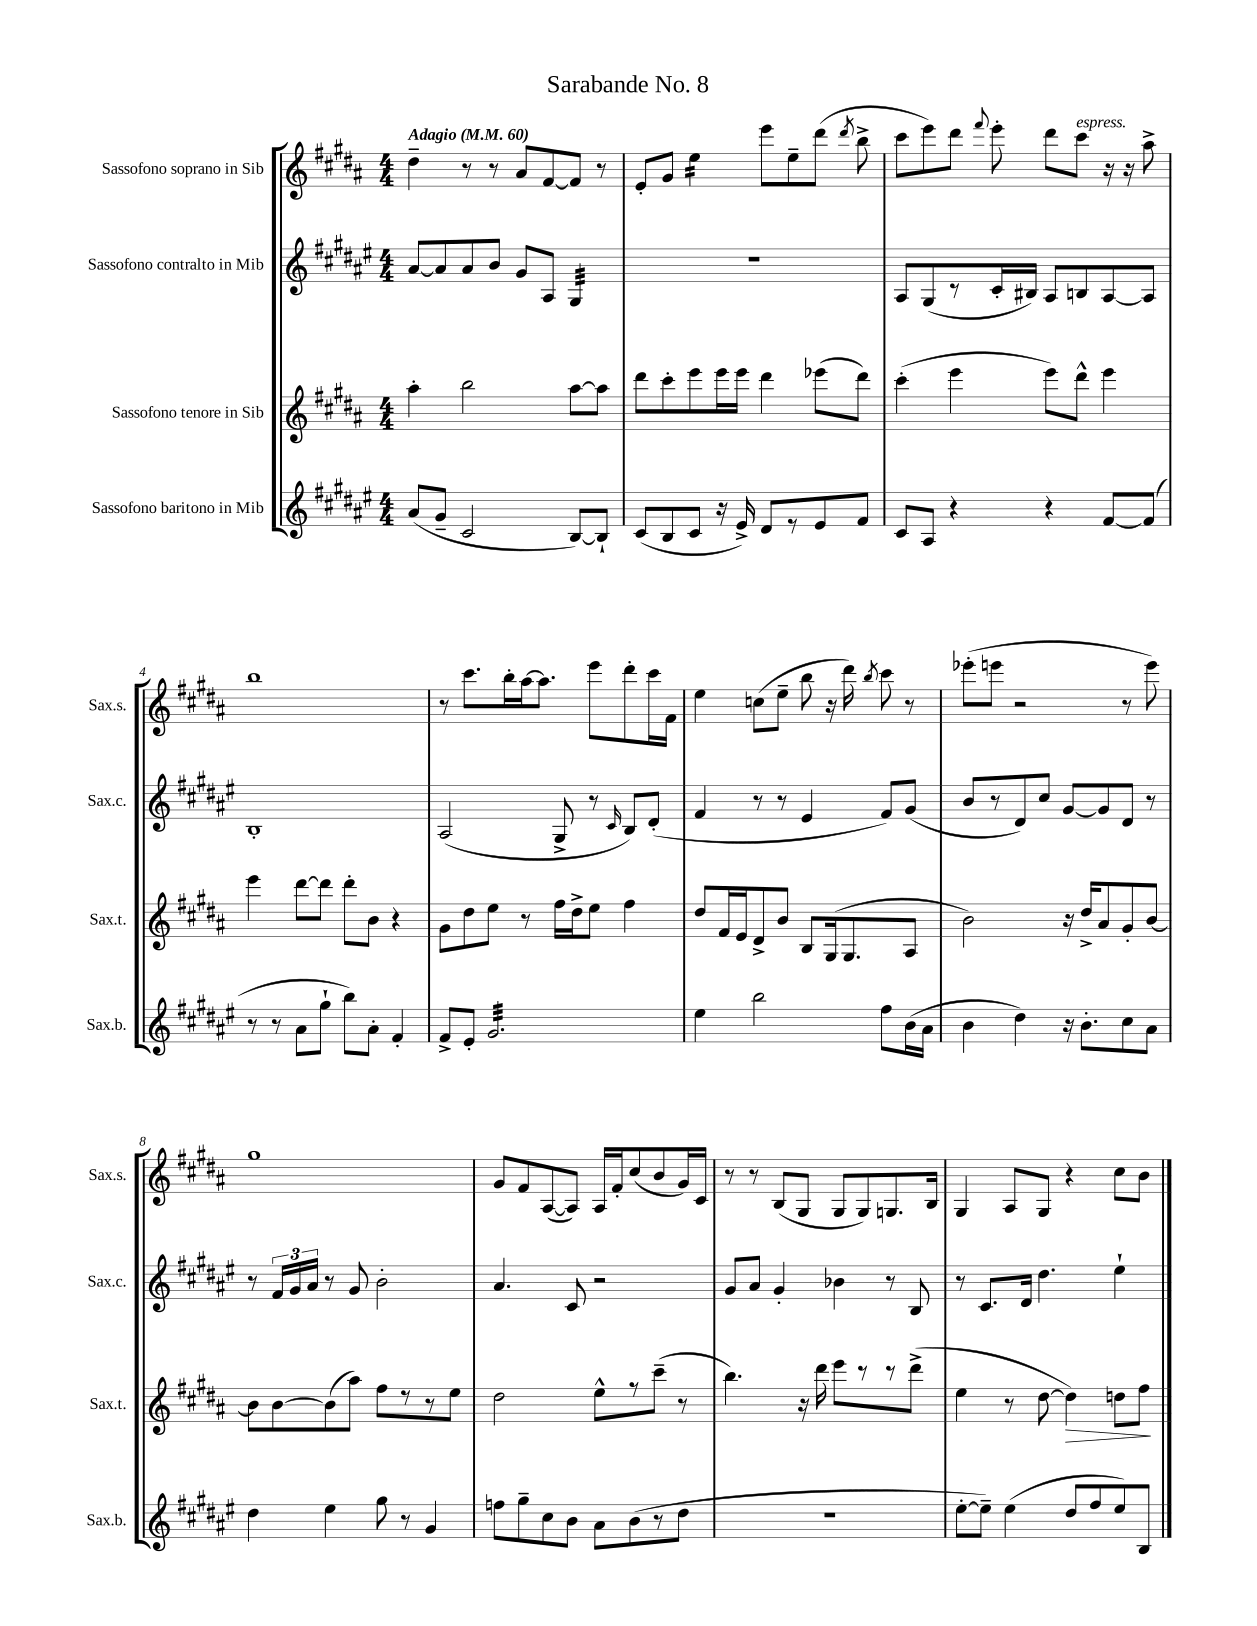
\header { title = "Sarabande No. 8" }
<<
\new StaffGroup <<
\new Staff = "s0" \with { instrumentName = "Sassofono soprano in Sib" shortInstrumentName = "Sax.s." } {
    \clef treble \key b \major \numericTimeSignature \time 4/4 \tempo "Adagio" 4 = 60
    \autoBeamOff dis''4-- r8 r8 ais'8[ fis'8~ fis'8] r8 |
    e'8[-. gis'8] e''4:16 e'''8[ e''8-- dis'''8]( \acciaccatura { dis'''8 } b''8-> |
    cis'''8[ e'''8) dis'''8] \appoggiatura { fis'''8 } e'''8-. dis'''8[ cis'''8]^\markup { \italic "espress." } r16 r16 ais''8-> |
    b''1 |
    r8 cis'''8.[ b''16-. ais''16~ ais''8.] e'''8[ dis'''8-. cis'''16 fis'16] |
    e''4 c''8[( e''8]-- b''8 r16 dis'''16) \acciaccatura { b''8 } cis'''8 r8 |
    ees'''8[-.( e'''8] r2 r8 e'''8) |
    gis''1 |
    gis'8[ fis'8 ais8~( ais8]) ais16[ fis'16-. cis''8( b'8 gis'16) cis'16] |
    r8 r8 b8[( gis8] gis8[ gis8) g8. b16] |
    gis4 ais8[ gis8] r4 cis''8[ b'8] \bar "|." |
}
\new Staff = "s1" \with { instrumentName = "Sassofono contralto in Mib" shortInstrumentName = "Sax.c." } {
    \clef treble \key fis \major \numericTimeSignature \time 4/4
    \autoBeamOff ais'8[~ ais'8 ais'8 b'8] gis'8[ ais8] gis4:32 |
    R1 |
    ais8[ gis8( r8 cis'16-. bis16]) ais8[ b8 ais8~ ais8] |
    b1-. |
    ais2( gis8-> r8 \grace { cis'16 } b8[) dis'8]-.( |
    fis'4 r8 r8 eis'4 fis'8[) gis'8]( |
    b'8[ r8 dis'8) cis''8] gis'8[~ gis'8 dis'8] r8 |
    r8 \tuplet 3/2 { fis'16[ gis'16 ais'16] } r8 gis'8 b'2-. |
    ais'4. cis'8 r2 |
    gis'8[ ais'8] gis'4-. bes'4 r8 b8 |
    r8 cis'8.[ dis'16] dis''4. eis''4-! \bar "|." |
}
\new Staff = "s2" \with { instrumentName = "Sassofono tenore in Sib" shortInstrumentName = "Sax.t." } {
    \clef treble \key b \major \numericTimeSignature \time 4/4
    \autoBeamOff ais''4-. b''2 ais''8[~ ais''8] |
    dis'''8[ cis'''8-. e'''8 e'''16 e'''16] dis'''4 ees'''8[( dis'''8]) |
    cis'''4-.( e'''4 e'''8[) dis'''8]-^ e'''4 |
    e'''4 dis'''8[~ dis'''8] dis'''8[-. b'8] r4 |
    gis'8[ dis''8 e''8] r8 fis''16[ dis''16-> e''8] fis''4 |
    dis''8[ fis'16 e'16 dis'8-> b'8] b8[ gis16( gis8. ais8] |
    b'2) r16 dis''16[-> ais'8 gis'8-. b'8]~ |
    b'8[ b'8~ b'8( ais''8]) fis''8[ r8 r8 e''8] |
    dis''2 e''8[-^ r8 cis'''8]--( r8 |
    b''4.) r16 dis'''16 e'''8[ r8 r8 dis'''8]->( |
    e''4 r8 dis''8~ dis''4\>) d''8[ fis''8]\! \bar "|." |
}
\new Staff = "s3" \with { instrumentName = "Sassofono baritono in Mib" shortInstrumentName = "Sax.b." } {
    \clef treble \key fis \major \numericTimeSignature \time 4/4
    \autoBeamOff ais'8[( gis'8]-- cis'2 b8[~) b8]-! |
    cis'8[( b8 cis'8] r16 eis'16->) dis'8[ r8 eis'8 fis'8] |
    cis'8[ ais8] r4 r4 fis'8[~ fis'8]( |
    r8 r8 ais'8[ gis''8]-! b''8[) ais'8]-. fis'4-. |
    fis'8[-> eis'8]-. gis'2.:32 |
    eis''4 b''2 fis''8[ b'16( ais'16] |
    b'4 dis''4) r16 b'8.[-. cis''8 ais'8] |
    dis''4 eis''4 gis''8 r8 gis'4 |
    f''8[ gis''8-- cis''8 b'8] ais'8[ b'8( r8 dis''8] |
    R1 |
    eis''8[~-. eis''8]--) eis''4( dis''8[ fis''8 eis''8) b8] \bar "|." |
}
>>
>>
